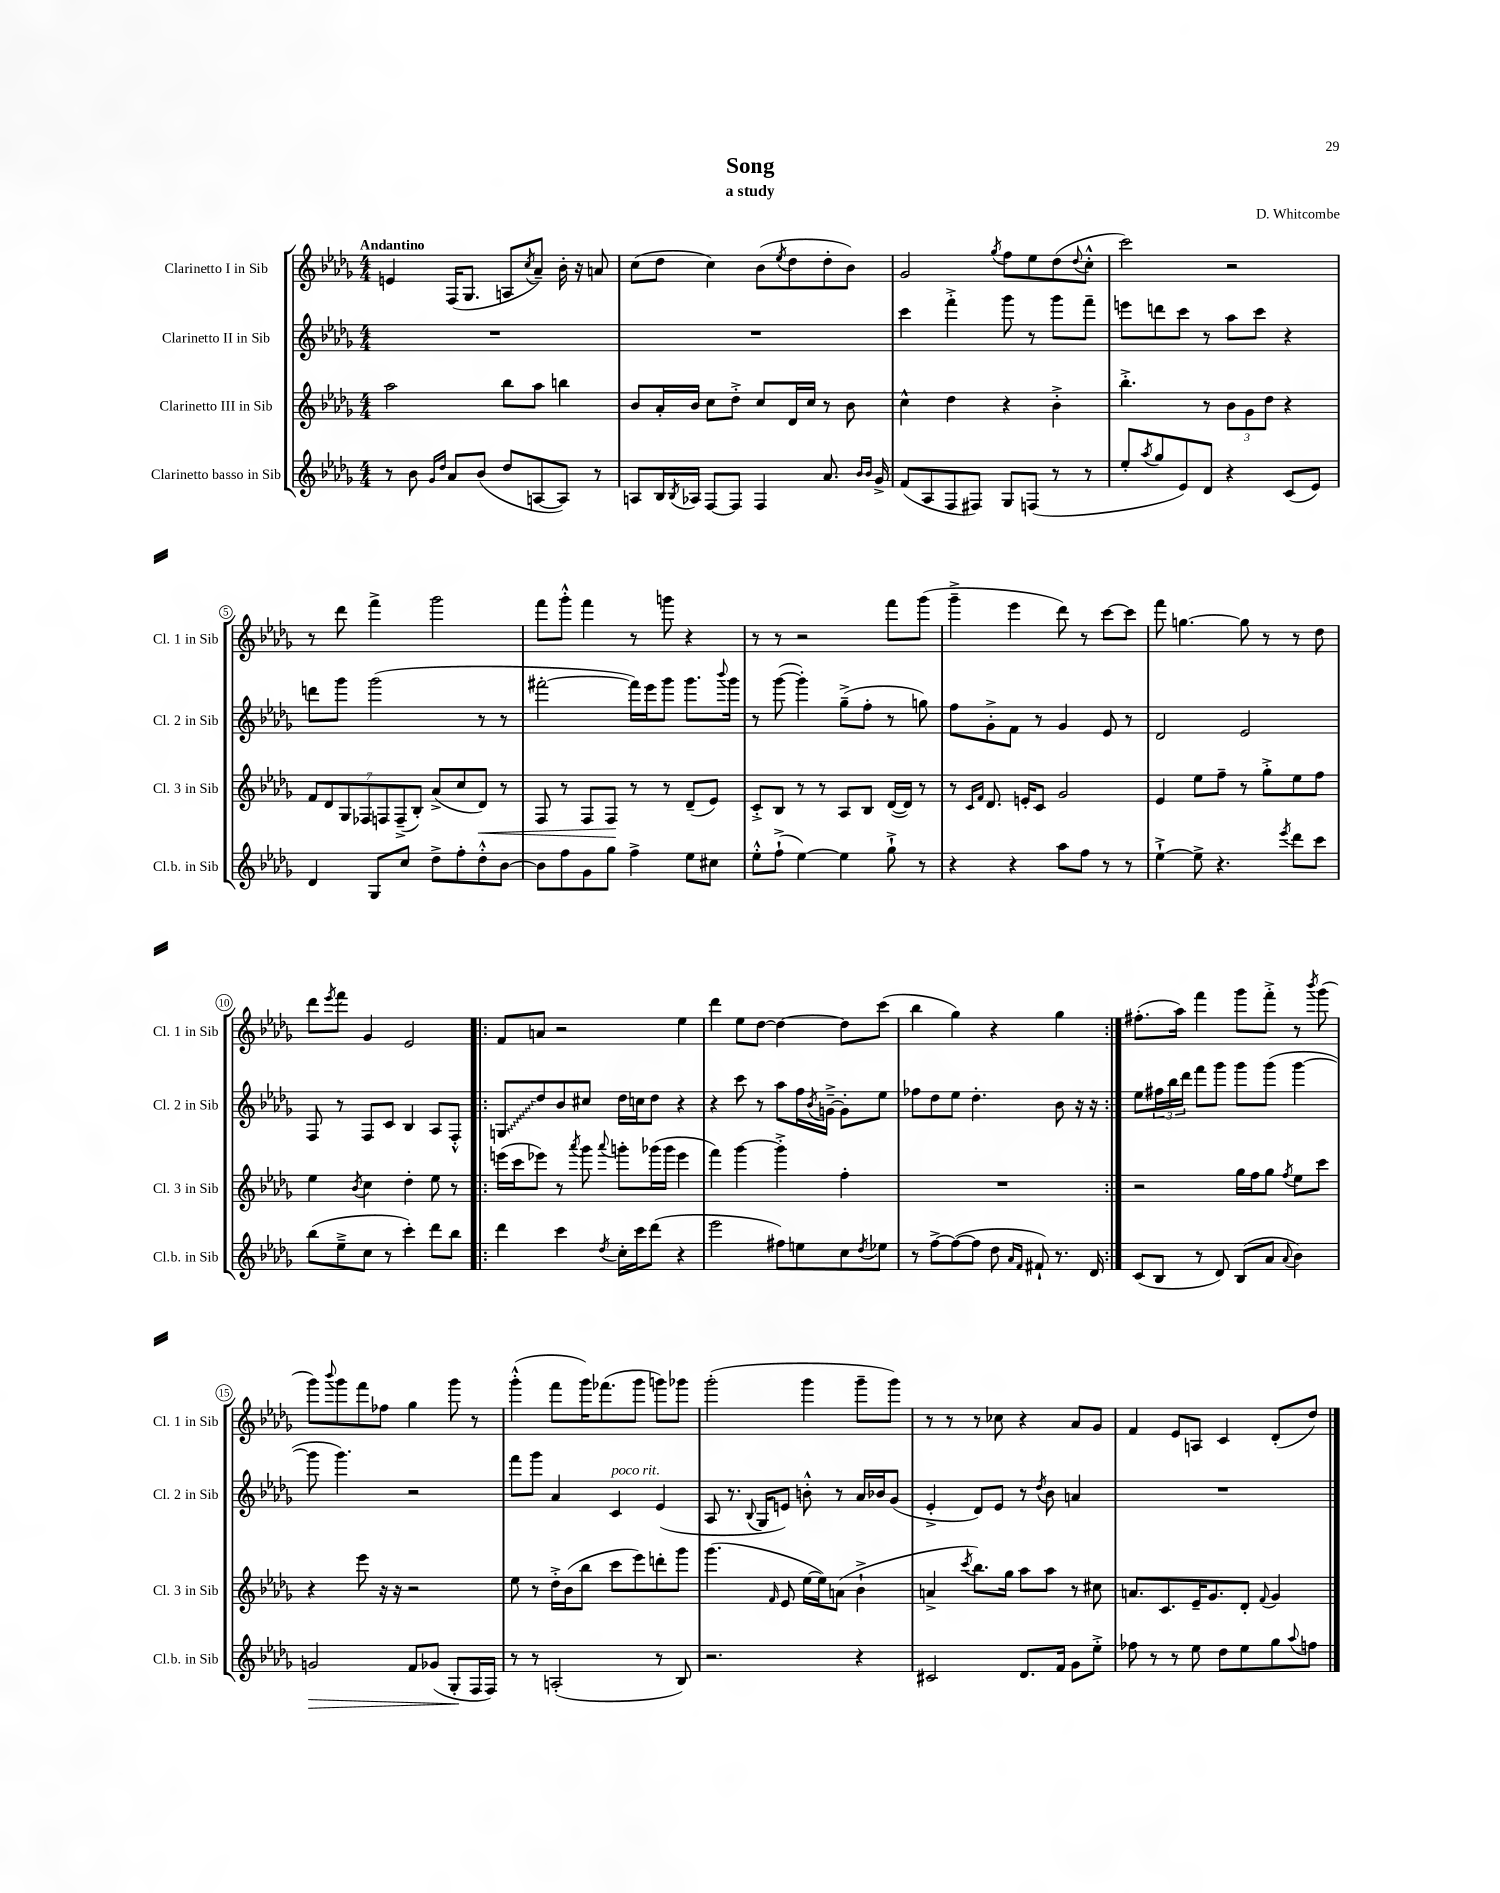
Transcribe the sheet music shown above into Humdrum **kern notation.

**kern	**kern	**kern	**kern
*staff4	*staff3	*staff2	*staff1
*clefG2	*clefG2	*clefG2	*clefG2
*k[b-e-a-d-g-]	*k[b-e-a-d-g-]	*k[b-e-a-d-g-]	*k[b-e-a-d-g-]
*M4/4	*M4/4	*M4/4	*M4/4
8r	2aa-	1r	4e
8b-	.	.	.
16qqg-	.	.	.
16qqdd-	.	.	.
8a-	.	.	(16F
.	.	.	8.G-
(8b-	.	.	.
8dd-	8bb-	.	8A
.	.	.	8qcc
[8A	8aa-	.	8a-~)
8A])	4bb	.	16b-'
.	.	.	16r
8r	.	.	8a
=	=	=	=
8A	8b-	1r	(8cc
16B-	16a-'	.	8dd-
8qB-	.	.	.
16A-	16b-	.	.
[8F	8cc	.	4cc)
8F]	8dd-'^	.	.
4F	8cc	.	(8b-
.	.	.	8qee-
.	16d-	.	8dd-
.	16cc	.	.
8.a-	8r	.	8dd-'
.	8b-	.	8b-)
16qqb-	.	.	.
16qqb-	.	.	.
16g-^	.	.	.
=	=	=	=
(8f	4cc^^	4ccc	2g-
8A-	.	.	.
8F	4dd-	4fff'^	.
8F#)	.	.	.
.	.	.	8qgg-
8G-	4r	8ggg-	8ff
(8F	.	8r	8ee-
8r	4b-'^	8ggg-	(8dd-
.	.	.	8qqdd-
8r	.	8fff~	8cc'^^
=	=	=	=
8ee-'	4.bb-'^	8eee	2ccc)
8qaa-	.	.	.
8gg-	.	8ddd	.
8e-)	.	8ccc	.
8d-	8r	8r	.
4r	12b-	8aa-	2r
.	12g-	.	.
.	.	8ccc	.
.	12dd-	.	.
(8c	4r	4r	.
8e-)	.	.	.
=	=	=	=
4d-	14f	8ddd	8r
.	14d-	.	.
.	.	8ggg-	8ddd-
.	14G-	.	.
.	14F-	.	.
8G-	.	(2ggg-	4fff^
.	14F	.	.
.	(14F~^	.	.
8cc	.	.	.
.	14B-')	.	.
8dd-^	(8a-^	.	2ggg-
8ff'	8cc	.	.
8dd-'^^	8d-)	8r	.
[8b-	8r	8r	.
=	=	=	=
8b-]	8F	[2fff#'	8fff
8ff	8r	.	8ggg-'^^
8g-	8F	.	4fff
8gg-	8F	.	.
4ff^	8r	16fff#])	8r
.	.	16eee-	.
.	8r	8ggg-	8ggg
8ee-	(8d-~	8.ggg-	4r
8cc#	8e-)	.	.
.	.	8qqbbb-	.
.	.	16ggg-	.
=	=	=	=
8ee-'^^	8c'^	8r	8r
(8ff`^	8B-	([8ggg-	8r
[4ee-)	8r	4ggg-'])	2r
.	8r	.	.
4ee-]	8A-	(8gg-~^	.
.	8B-	8ff'	.
8gg-`^	([16d-	8r	8fff
.	16d-])	.	.
8r	8r	8gg)	(8ggg-
=	=	=	=
4r	8r	8ff	4ggg-~^
.	16qqc	.	.
.	16qqf	.	.
.	8.d-	8g-'^	.
4r	.	8f	4eee-
.	16e'	.	.
.	8c	8r	.
8aa-	2g-	4g-	8ddd-)
8ff	.	.	8r
8r	.	8e-	[8ccc
8r	.	8r	8ccc]
=	=	=	=
[4ee-`^	4e-	2d-	8fff
.	.	.	[4.gg
8ee-^]	8ee-	.	.
4.r	8ff~	.	.
.	8r	2e-	8gg]
.	8gg-'^	.	8r
8qeee-	.	.	.
8ddd-	8ee-	.	8r
8ccc	8ff	.	8dd-
=	=	=	=
(8bb-	4ee-	8F	8ddd-
.	.	.	8qeee-
8ee-~^	.	8r	8fff
.	8qb-	.	.
8cc	4cc	8F	4g-
8r	.	8c	.
4ccc')	4dd-'	4B-	2e-
8ddd-	8ee-	8A-	.
8bb-	8r	8F'^^	.
=!|:	=!|:	=!|:	=!|:
4ddd-	(16eee	8G	8f
.	16ccc	.	.
.	8eee-)	8dd-	8a
4ccc	8r	8b-	2r
.	8qaaa-	.	.
.	8ggg-	8cc#	.
8qdd-	8qqaaa-	.	.
16cc'	8ggg'	16dd-	.
16ccc	.	16cc	.
(8ddd-	(16ggg-	8dd-	.
.	16ggg-	.	.
4r	4eee-	4r	4ee-
=	=	=	=
2eee-	4fff)	4r	4ddd-
.	[4ggg-	8ccc	8ee-
.	.	8r	[8dd-
8ff#)	4ggg-'^]	8aa-	4dd-_
8ee	.	16ff	.
.	.	8qb-	.
.	.	[16g~^	.
8cc	4ff'	8g']	8dd-]
8qdd-	.	.	.
8ee-	.	8ee-	(8ccc
=	=	=	=
8r	1r	8ff-	4bb-
[8ff^	.	8dd-	.
(8ff_	.	8ee-	4gg-)
8ff]	.	4.dd-'	.
8dd-	.	.	4r
16qqa-	.	.	.
16qqf	.	.	.
8f#`)	.	.	.
8.r	.	8b-	4gg-
.	.	16r	.
16d-	.	16r	.
=:|!	=:|!	=:|!	=:|!
(8c	2r	8ee-	(8.ff#'
8B-	.	24ff#	.
.	.	24bb-	.
.	.	.	16aa-)
.	.	24ddd-	.
8r	.	8fff	4fff
8d-)	.	8ggg-	.
(8B-	16gg-	8ggg-	8ggg-
.	16ff	.	.
8a-	8gg-	(8ggg-	8fff'^
8qqa-	8qff	.	.
4b-)	8ee-	[4ggg-	8r
.	.	.	8qbbb-
.	8ccc	.	(8ggg-
=	=	=	=
2g	4r	8ggg-]	8ggg-)
.	.	.	8qqbbb-
.	.	4.ggg-)	8ggg-
.	8eee-	.	8fff
.	16r	.	8ff-
.	16r	.	.
8f	2r	2r	4gg-
(8g-	.	.	.
8G-'	.	.	8ggg-
16F	.	.	8r
16F)	.	.	.
=	=	=	=
8r	8ee-	8fff	(4ggg-'^^
8r	8r	8ggg-	.
(2A'	16dd-'^	4a-	8fff
.	(16b-	.	.
.	8bb-	.	16ggg-)
.	.	.	(8.fff-
.	8ccc	4c	.
.	8eee-)	.	8ggg-
8r	8ddd'	(4e-	8ggg)
8B-)	8ggg-	.	8ggg-
=	=	=	=
2.r	(4.ggg-	8A-	(2ggg-'
.	.	8.r	.
.	.	8qqB-	.
.	.	16G-	.
.	16qqf	.	.
.	8e-	8e)	.
.	[16ee-	8b'^^	4ggg-
.	16ee-])	.	.
.	(8a	8r	.
4r	4b-`^	16a-	8ggg-~
.	.	16b-	.
.	.	(8g-	8ggg-)
=	=	=	=
2c#	4a^	4e-'^	8r
.	.	.	8r
.	8qccc	.	.
.	8.bb-)	8d-)	8r
.	.	8e-	8cc-
.	16gg-	.	.
8.d-	8aa-	8r	4r
.	.	8qdd-	.
.	8aa-	8b-	.
16f	.	.	.
8g-	8r	4a	8a-
8ee-'^	8cc#	.	8g-
=	=	=	=
8ff-	8.a	1r	4f
8r	.	.	.
.	8.c	.	.
8r	.	.	8e-
8ee-	16e-~	.	8A
.	8.g-	.	.
8dd-	.	.	4c
8ee-	8d-'	.	.
.	8qqf	.	.
8gg-	4g-	.	(8d-'
8qqaa-	.	.	.
8ff	.	.	8dd-)
==	==	==	==
*-	*-	*-	*-
